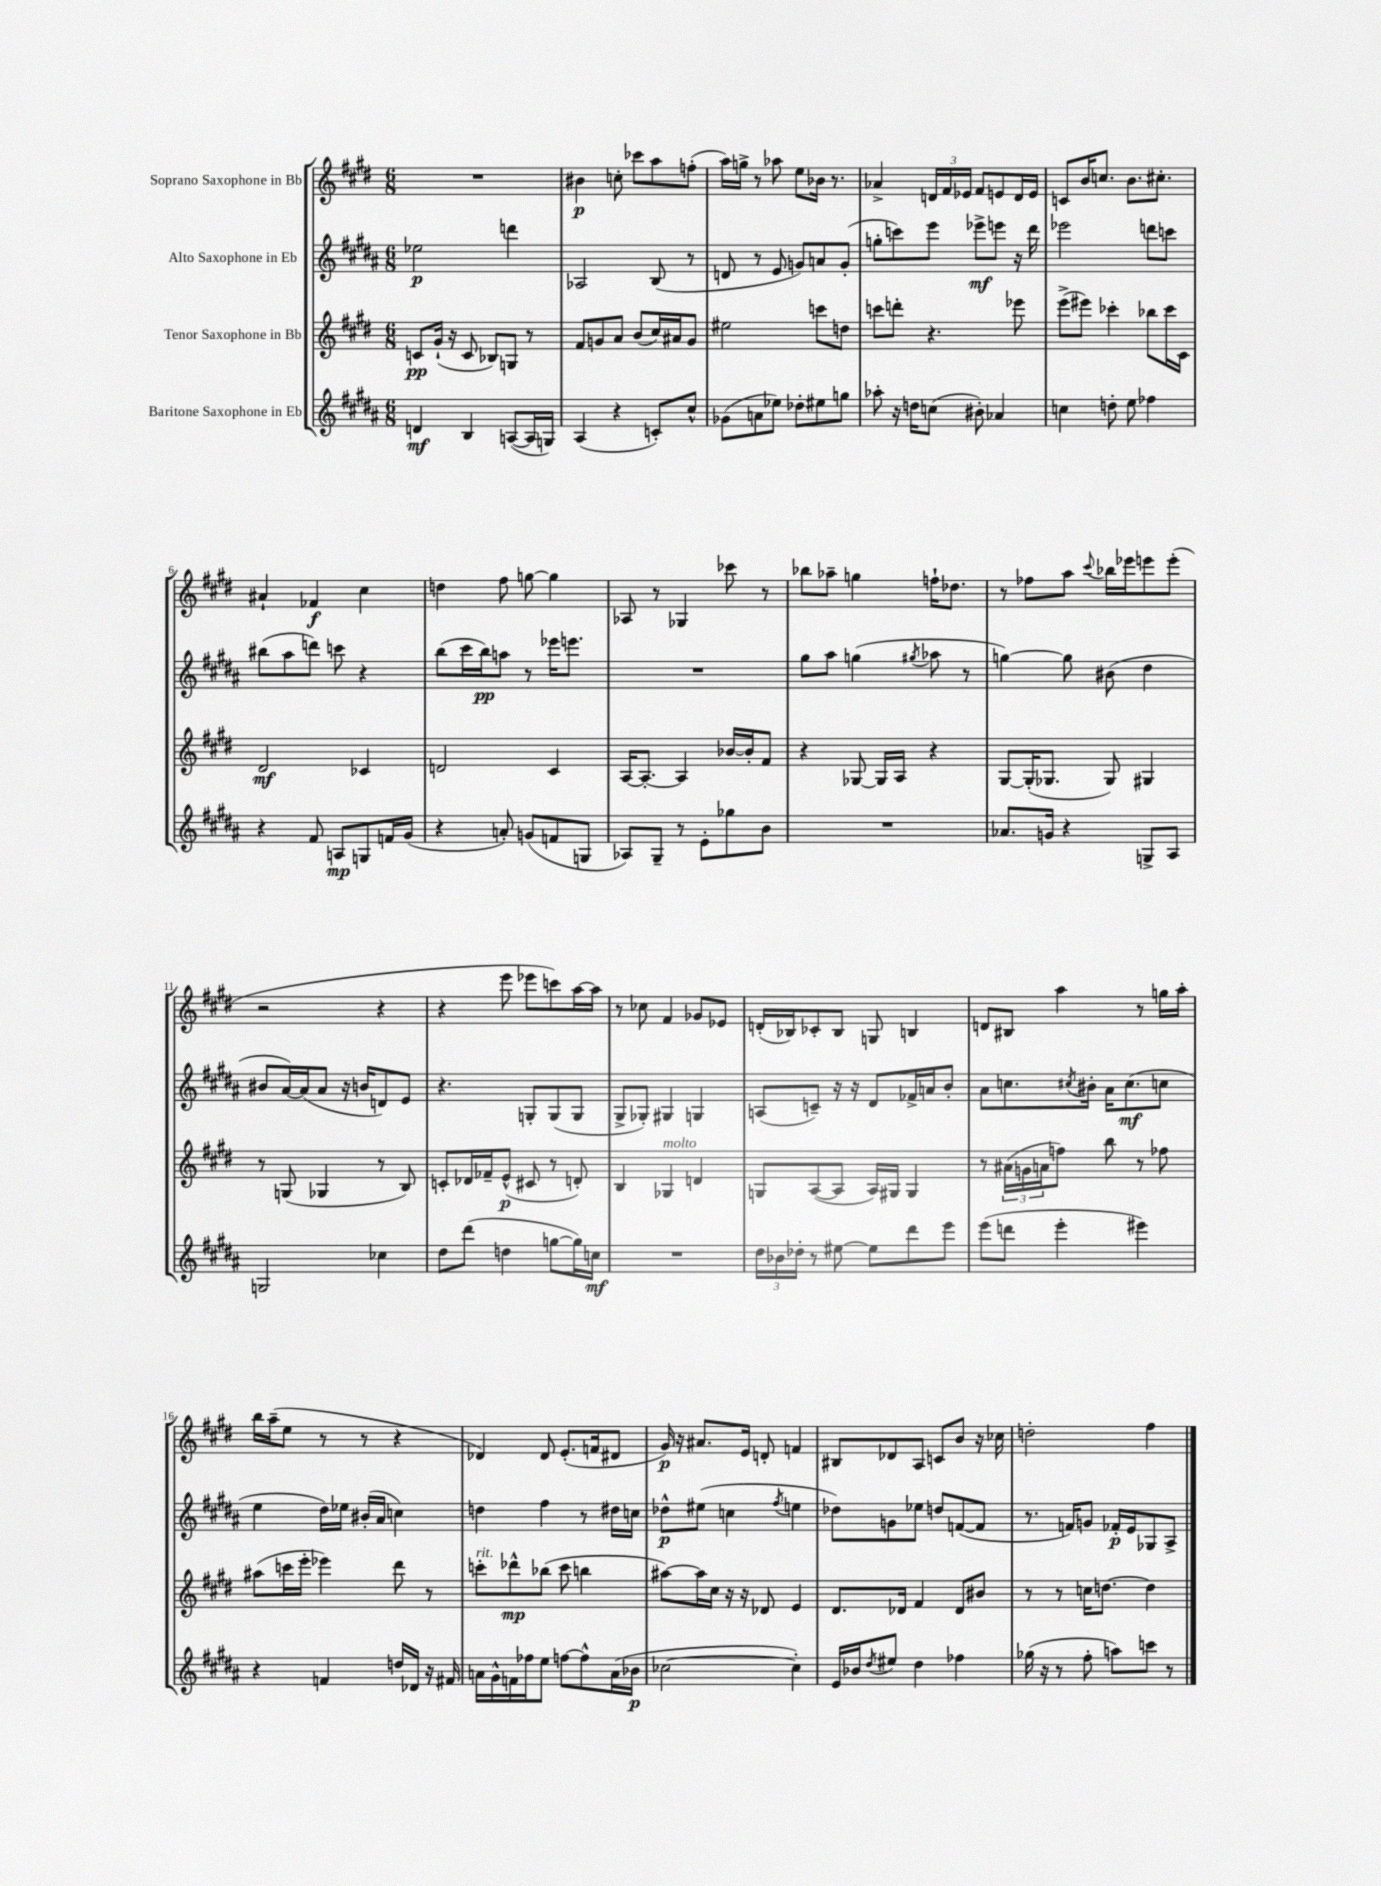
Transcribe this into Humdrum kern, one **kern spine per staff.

**kern	**kern	**kern	**kern
*staff4	*staff3	*staff2	*staff1
*clefG2	*clefG2	*clefG2	*clefG2
*k[f#c#g#d#a#]	*k[f#c#g#d#]	*k[f#c#g#d#a#]	*k[f#c#g#d#]
*M6/8	*M6/8	*M6/8	*M6/8
4d	8c	2ee-	2.r
.	(16g#`	.	.
.	16r	.	.
4B	8c	.	.
.	8B-)	.	.
([8A	8G	4ddd	.
16A]	8r	.	.
16G)	.	.	.
=	=	=	=
(4A#	8f#	2A-	4b#
.	8g	.	.
4r	8a	.	8cc'
.	(8b	.	8ccc-
8c')	16cc#)	(8B	8aa
.	16a#	.	.
8cc#^^	8g	8r	(8ff'
=	=	=	=
(8g-	2ee#	8d	16aa)
.	.	.	16gg^
8a	.	8r	8r
8ee-)	.	8e	8aa-
8dd-'	.	8g)	8ee
8ee#	8ccc	8a	16b-
.	.	.	8.r
8gg	8dd	(8g'	.
=	=	=	=
8aa-'	8ccc	8gg'	4a-^
16r	8ddd'	8ccc)	.
16dd	.	.	.
(8cc	4.r	8eee	24d
.	.	.	24f#
.	.	.	24e-
8b#')	.	8eee-^	8f#
4a-	.	8eee	8e
.	8eee-	16r	16d
.	.	16ddd#	16e
=	=	=	=
4cc	(8eee^	2eee-	8c
.	8eee#)	.	16b
.	.	.	8.cc
8dd'	4ccc-'	.	.
8ee	.	.	8.b
4ff-	8bb-	8ddd	.
.	.	.	8.cc#'
.	16ccc-	8ccc	.
.	16c#	.	.
=	=	=	=
4r	2d#	(8bb#	4a#`
.	.	8aa#	.
8f#	.	8ddd)	4f-
8A	.	8ccc	.
8G	4c-	4r	4cc#
16f	.	.	.
(16g#	.	.	.
=	=	=	=
4r	2d	(8bb	4dd
.	.	16ccc#	.
.	.	16bb)	.
8a')	.	8aa	8ff#
(8g	.	8r	[8gg
8f	4c#	16eee-	4gg]
.	.	8.eee	.
8G	.	.	.
=	=	=	=
8A-)	[16A	2.r	8A-
.	8.A'_	.	.
8G#~	.	.	8r
8r	4A]	.	4G-
8e'	.	.	.
8gg-	[16b-	.	8ccc-
.	16b-']	.	.
8b	8f#	.	8r
=	=	=	=
2.r	4r	8gg#	8bb-
.	.	8aa#	8aa-~
.	[8G-	(4gg	4gg
.	16G-]	.	.
.	16A	.	.
.	.	8qgg#	.
.	4r	8aa-	16ff`
.	.	.	8.dd-
.	.	8r	.
=	=	=	=
8.a-	[8G#	[4gg)	8r
.	(16G#']	.	8ff-
16g	8.G-	.	.
4r	.	8gg]	8aa
.	.	.	8qqccc#
.	8G-)	(8b#	16bb-
.	.	.	16eee-
8G^	4G#	4dd#	8eee
8A#	.	.	(8eee'
=	=	=	=
2G	8r	8b#	2r
.	(8G	[16a#)	.
.	.	(16a#]	.
.	4G-	8a#	.
.	.	16r	.
.	.	16b	.
4cc-	8r	8d)	4r
.	8B)	8e	.
=	=	=	=
8dd#	8c'	4.r	4r
(8ddd#	16d-	.	.
.	16f-~	.	.
4dd	(8e^^	.	8eee
.	8c#	8G'	8eee-
[8gg	8r	(8G	8ccc)
16gg])	8d')	8G	[16aa
16cc	.	.	16aa]
=	=	=	=
2.r	4B	8G#^	8r
.	.	8G-')	8cc-
.	4G-	4G#	4f#
.	4d	4G	8g-
.	.	.	8e-
=	=	=	=
24dd#	8G	(8A	(16d'
24b-	.	.	.
.	.	.	16B-)
24dd-'	.	.	.
8r	([8A	8c~)	8c-'
[8ee#	8A]	16r	8B-
.	.	16r	.
8ee#]	16A)	8d#	8G
.	16G#	.	.
8ddd#	4G#	16f-^	4B
.	.	16a	.
8eee	.	8b'	.
=	=	=	=
(8eee	8r	8a#	8d
8ddd	(24a#	8.cc	8B#
.	24g	.	.
.	24a	.	.
4eee'	8ff)	.	4aa
.	.	8qcc#	.
.	.	16b#'	.
.	8bb	16a#	.
.	.	(8.cc#	.
4eee#)	8r	.	8r
.	8ff-	8cc	16gg
.	.	.	16aa'
=	=	=	=
4r	(8aa#	4ee	16bb
.	.	.	(16aa~
.	16ccc	.	8ee
.	16eee'	.	.
4f	4eee-)	16dd#)	8r
.	.	16ee-	.
.	.	(16b#'	8r
.	.	16a#	.
16dd	8ddd#	4cc)	4r
16d-	.	.	.
16r	8r	.	.
16f#	.	.	.
=	=	=	=
16a	8ccc'	4dd	4d-)
16g#^^	.	.	.
16f	8ddd-^^	.	.
16ff-	.	.	.
8ee	(8bb-	4ff#	8d-
[8ff	8ccc	.	(8.e'
8ff^^]	4bb	8r	.
.	.	.	16f
(16a	.	16dd#	8d#
16b-	.	16cc	.
=	=	=	=
[2cc-	[8aa#)	8dd-^^	16g#)
.	.	.	16r
.	16aa#]	(8ee#	8.a#
.	16cc#	.	.
.	16r	4cc	.
.	16r	.	16e
.	8d-	.	8d'
.	.	8qff#	.
4cc-'])	4e	4ee	4f
=	=	=	=
16e	8.d#	8dd-)	8B#
16b-	.	.	.
8qdd#	.	.	.
8ee#	.	8g	8d-
.	16d-	.	.
4dd#	4f#	8ee-	8A
.	.	8dd	8c
4ff-	8d-	([8f	8b
.	8b#	8f]	16r
.	.	.	16cc-
=	=	=	=
(16gg-	8r	8.r	2dd'
16r	.	.	.
8r	8r	.	.
.	.	16f)	.
8ff#'	16cc	8g	.
.	[8.dd	.	.
8aa)	.	16f-'	.
.	.	16e	.
8ccc	4dd]	8G-	4ff#
8r	.	8A#^	.
==	==	==	==
*-	*-	*-	*-
